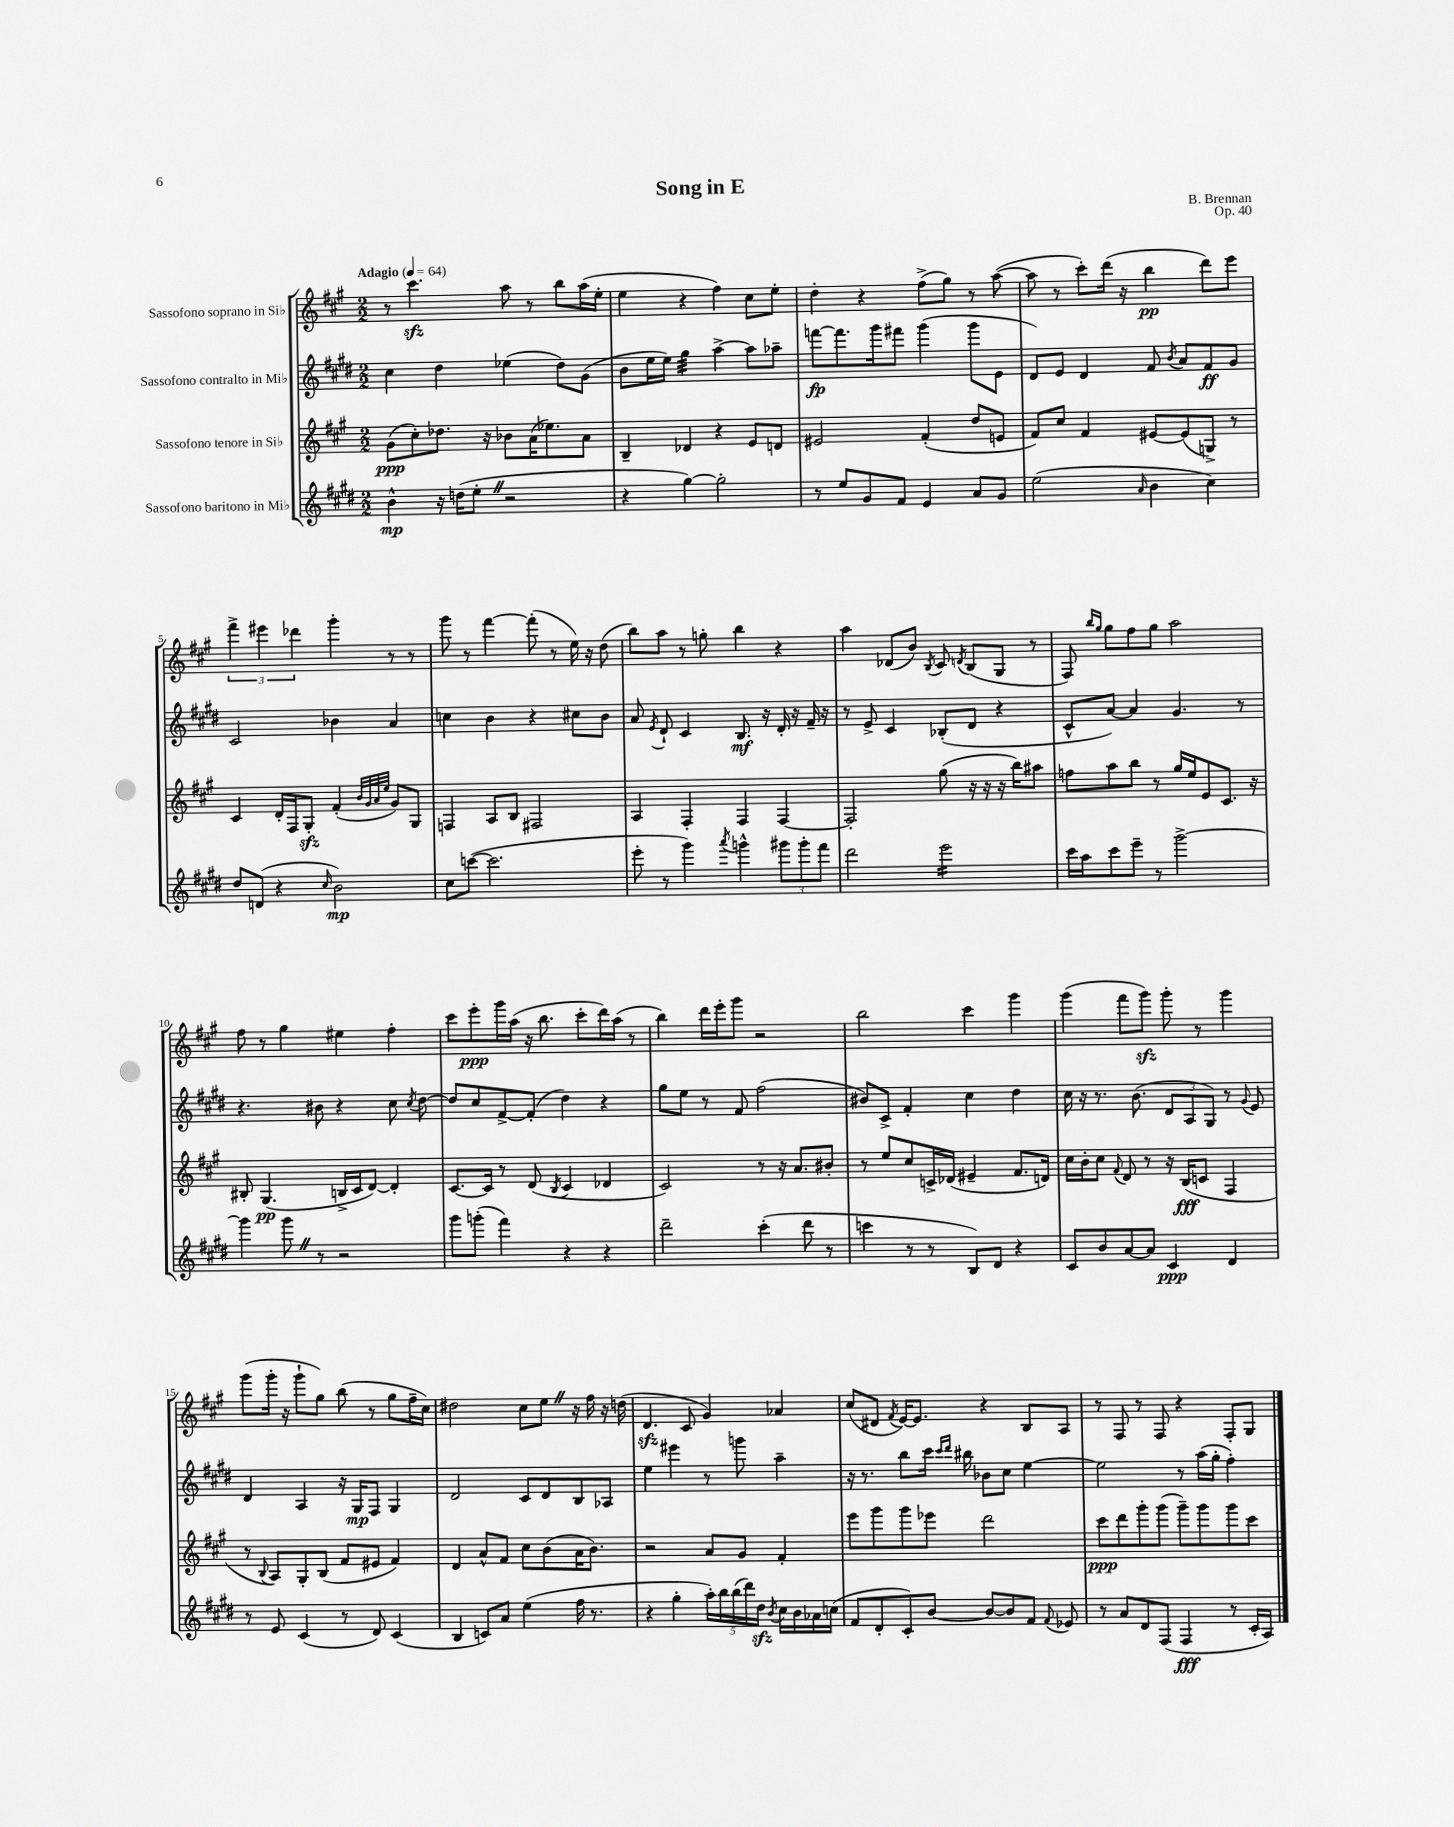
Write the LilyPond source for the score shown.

\header { title = "Song in E" composer = "B. Brennan" opus = "Op. 40" }
<<
\new StaffGroup <<
\new Staff = "s0" \with { instrumentName = "Sassofono soprano in Sib" } {
    \clef treble \key a \major \numericTimeSignature \time 2/2 \tempo "Adagio" 4 = 64
    \autoBeamOff r8 cis'''4.\sfz a''8 r8 b''8[ a''16( e''16]-. |
    e''4 r4 fis''4) cis''8[ e''8]-. |
    d''4-. r4 fis''8[->( gis''8]) r8 a''8~( |
    a''8 r8 cis'''8[-.) d'''16]( r16 b''4\pp d'''8[) e'''8] |
    \tuplet 3/2 { fis'''4-> eis'''4 des'''4 } gis'''4-. r8 r8 |
    gis'''8 r8 fis'''4~ fis'''8-.( r8 e''16) r16 d''8( |
    b''8[) a''8] r8 g''8-. b''4 r4 |
    a''4 des'8[( b'8]) \acciaccatura { b8 } cis'8 \acciaccatura { d'8 } b8[( gis8] r8 |
    fis8) \grace { b''16[ gis''16] } gis''8[ fis''8 gis''8] a''2 |
    fis''8 r8 gis''4 eis''4 fis''4-. |
    cis'''8[ e'''8-.\ppp gis'''16 a''16]( r16 b''8. cis'''8[-. d'''16) a''16]( r8 |
    b''4) d'''16[ e'''16-. gis'''8] r2 |
    b''2 cis'''4 gis'''4 |
    gis'''4( fis'''8[ gis'''8]\sfz) gis'''8-. r8 gis'''4 |
    gis'''8[( gis'''16]-. r16 gis'''8[-! gis''8]) b''8( r8 gis''8[ fis''16-- cis''16]) |
    dis''2 cis''8[ e''8] \once \override BreathingSign.text = \markup { \musicglyph "scripts.caesura.straight" } \breathe r16 fis''16 r16 d''16( |
    d'4.\sfz cis'8 gis'4) aes'4 |
    cis''8[( dis'8] \acciaccatura { fis'8 } e'16[~) e'8.] r4 b8[ a8] |
    r8 fis8 r8 fis8 r4 fis8[-. gis8] \bar "|." |
}
\new Staff = "s1" \with { instrumentName = "Sassofono contralto in Mib" } {
    \clef treble \key e \major \numericTimeSignature \time 2/2
    \autoBeamOff cis''4 dis''4 ees''4( dis''8[) gis'8]( |
    b'8[ e''16 e''16]) gis''4:32 a''4~-> a''8[ aes''8]-- |
    f'''8[~\fp f'''8. gis'''16 fis'''8] gis'''4( gis'''8[ e'8] |
    dis'8[) e'8] dis'4 fis'8 \acciaccatura { b'8 } a'8[ fis'8\ff gis'8] |
    cis'2 bes'4 a'4 |
    c''4 b'4 r4 cis''8[ b'8] |
    a'8 \acciaccatura { e'8 } dis'8-! cis'4 b8.\mf r16 dis'16-. r16 fis'16-- r16 |
    r8 e'8-> cis'4 bes8[-.( dis'8] r4 |
    cis'8[-^ a'8]~) a'4 gis'4. r8 |
    r4. bis'8 r4 cis''8 \acciaccatura { cis''8 } dis''8~ |
    dis''8[ cis''8 fis'8~-> fis'8]-.( dis''4) r4 |
    gis''8[ e''8] r8 fis'8 fis''2( |
    bis'8[) cis'8]-> fis'4-. cis''4 dis''4 |
    cis''16 r16 r8. b'8.( \tuplet 3/2 { dis'8[ a8 gis8]) } r8 \appoggiatura { gis'8 } e'8 |
    dis'4 a4 r16 gis16[\mp fis8] gis4 |
    dis'2 cis'8[ dis'8 b8 aes8] |
    e''4 eis'''4 r8 g'''8 a''4-- |
    r16 r8. b''8[ cis'''16] \grace { cis'''16[ dis'''16] } bis''16 bes'8[ cis''8] e''4~ |
    e''2 r8 a''16[( gis''16]-. fis''4-.) \bar "|." |
}
\new Staff = "s2" \with { instrumentName = "Sassofono tenore in Sib" } {
    \clef treble \key a \major \numericTimeSignature \time 2/2
    \autoBeamOff gis'8[\ppp( cis''8-.) des''8.] r16 bes'8[ a'16( ees''8.) a'8] |
    b4-- des'4 r4 e'8[ d'8] |
    eis'2 fis'4-.( d''8[ e'8] |
    fis'8[) cis''8] fis'4 eis'8[~ eis'8( g8]->) r8 |
    cis'4 d'16[-. fis16 gis8]-.\sfz fis'4-.( \grace { b'32[ gis'32 a'32 e''32] } gis'8[) gis8] |
    f4 a8[ b8] fis2 |
    a4 fis4-. fis4 fis4~ |
    fis2-. gis''8( r16 r16 r16 b''16[) ais''8] |
    f''8[ a''8 b''8] r8 gis''16[ e''16 e'8 cis'8.] r16 |
    bis8-. gis4.\pp( b16[-> cis'16 d'8]~) d'4-. |
    cis'8.[~ cis'16] r8 d'8( \acciaccatura { b8 } cis'4 des'4 |
    cis'2) r8 r16 a'8.[ bis'8]-. |
    r8 e''8[ cis''8 c'16-> des'16]( eis'4-- fis'8.[ d'16]) |
    cis''16[ b'16-. cis''8] \appoggiatura { fis'8 } d'8 r8 r16 b16[\fff( c'8] fis4 |
    r8 \appoggiatura { b8 } a8[) gis8-. b8]( fis'8[ eis'8] fis'4) |
    d'4 a'8[-^ fis'8] cis''8[ b'8( a'16 b'8.]) |
    r2 a'8[ gis'8] fis'4-. |
    e'''8[ gis'''8 gis'''8 ees'''8] d'''2 |
    cis'''8[\ppp d'''8 gis'''8-. gis'''8]( gis'''8[--) gis'''8 gis'''8 cis'''8] \bar "|." |
}
\new Staff = "s3" \with { instrumentName = "Sassofono baritono in Mib" } {
    \clef treble \key e \major \numericTimeSignature \time 2/2
    \autoBeamOff b'4-^\mp r16 d''16[( e''8]-. \once \override BreathingSign.text = \markup { \musicglyph "scripts.caesura.straight" } \breathe r2 |
    r4 gis''4~) gis''2-. |
    r8 e''8[ gis'8 fis'8] e'4 a'8[ gis'8] |
    e''2( \grace { a'16 } b'4 cis''4) |
    dis''8[ d'8]( r4 \grace { cis''16 } b'2\mp) |
    cis''8[ c'''8]~( c'''2. |
    e'''8-. r8 gis'''4) \acciaccatura { a'''8 } g'''4-^ \tuplet 3/2 { gis'''8[ gis'''8-. fis'''8] } |
    dis'''2 e'''2:16 |
    cis'''16[ a''16 cis'''8 e'''8]-- r8 gis'''2~-> |
    gis'''4 gis'''8 \once \override BreathingSign.text = \markup { \musicglyph "scripts.caesura.straight" } \breathe r8 r2 |
    gis'''8[ g'''8]-.( fis'''4) r4 r4 |
    dis'''2-- cis'''4-.( dis'''8 r8 |
    c'''4 r8 r8 b8[) dis'8] r4 |
    cis'8[ b'8 a'8~ a'8] cis'4\ppp dis'4 |
    r8 e'8 cis'4( r8 dis'8) cis'4( |
    b4 c'8[) a'8] e''4( fis''16 r8. |
    r4 gis''4-. \tuplet 5/4 { a''16[-.) b''16 b''16( dis'''16) dis''16]\sfz } \acciaccatura { b'8 } cis''16[ b'16 aes'16 c''16]( |
    fis'8[ dis'8-. cis'8-.) b'8]~ b'8[~ b'8 fis'8] \appoggiatura { fis'8 } ees'8 |
    r8 a'8[ dis'8 fis8]( fis4\fff r8 cis'16[-. a16]) \bar "|." |
}
>>
>>
